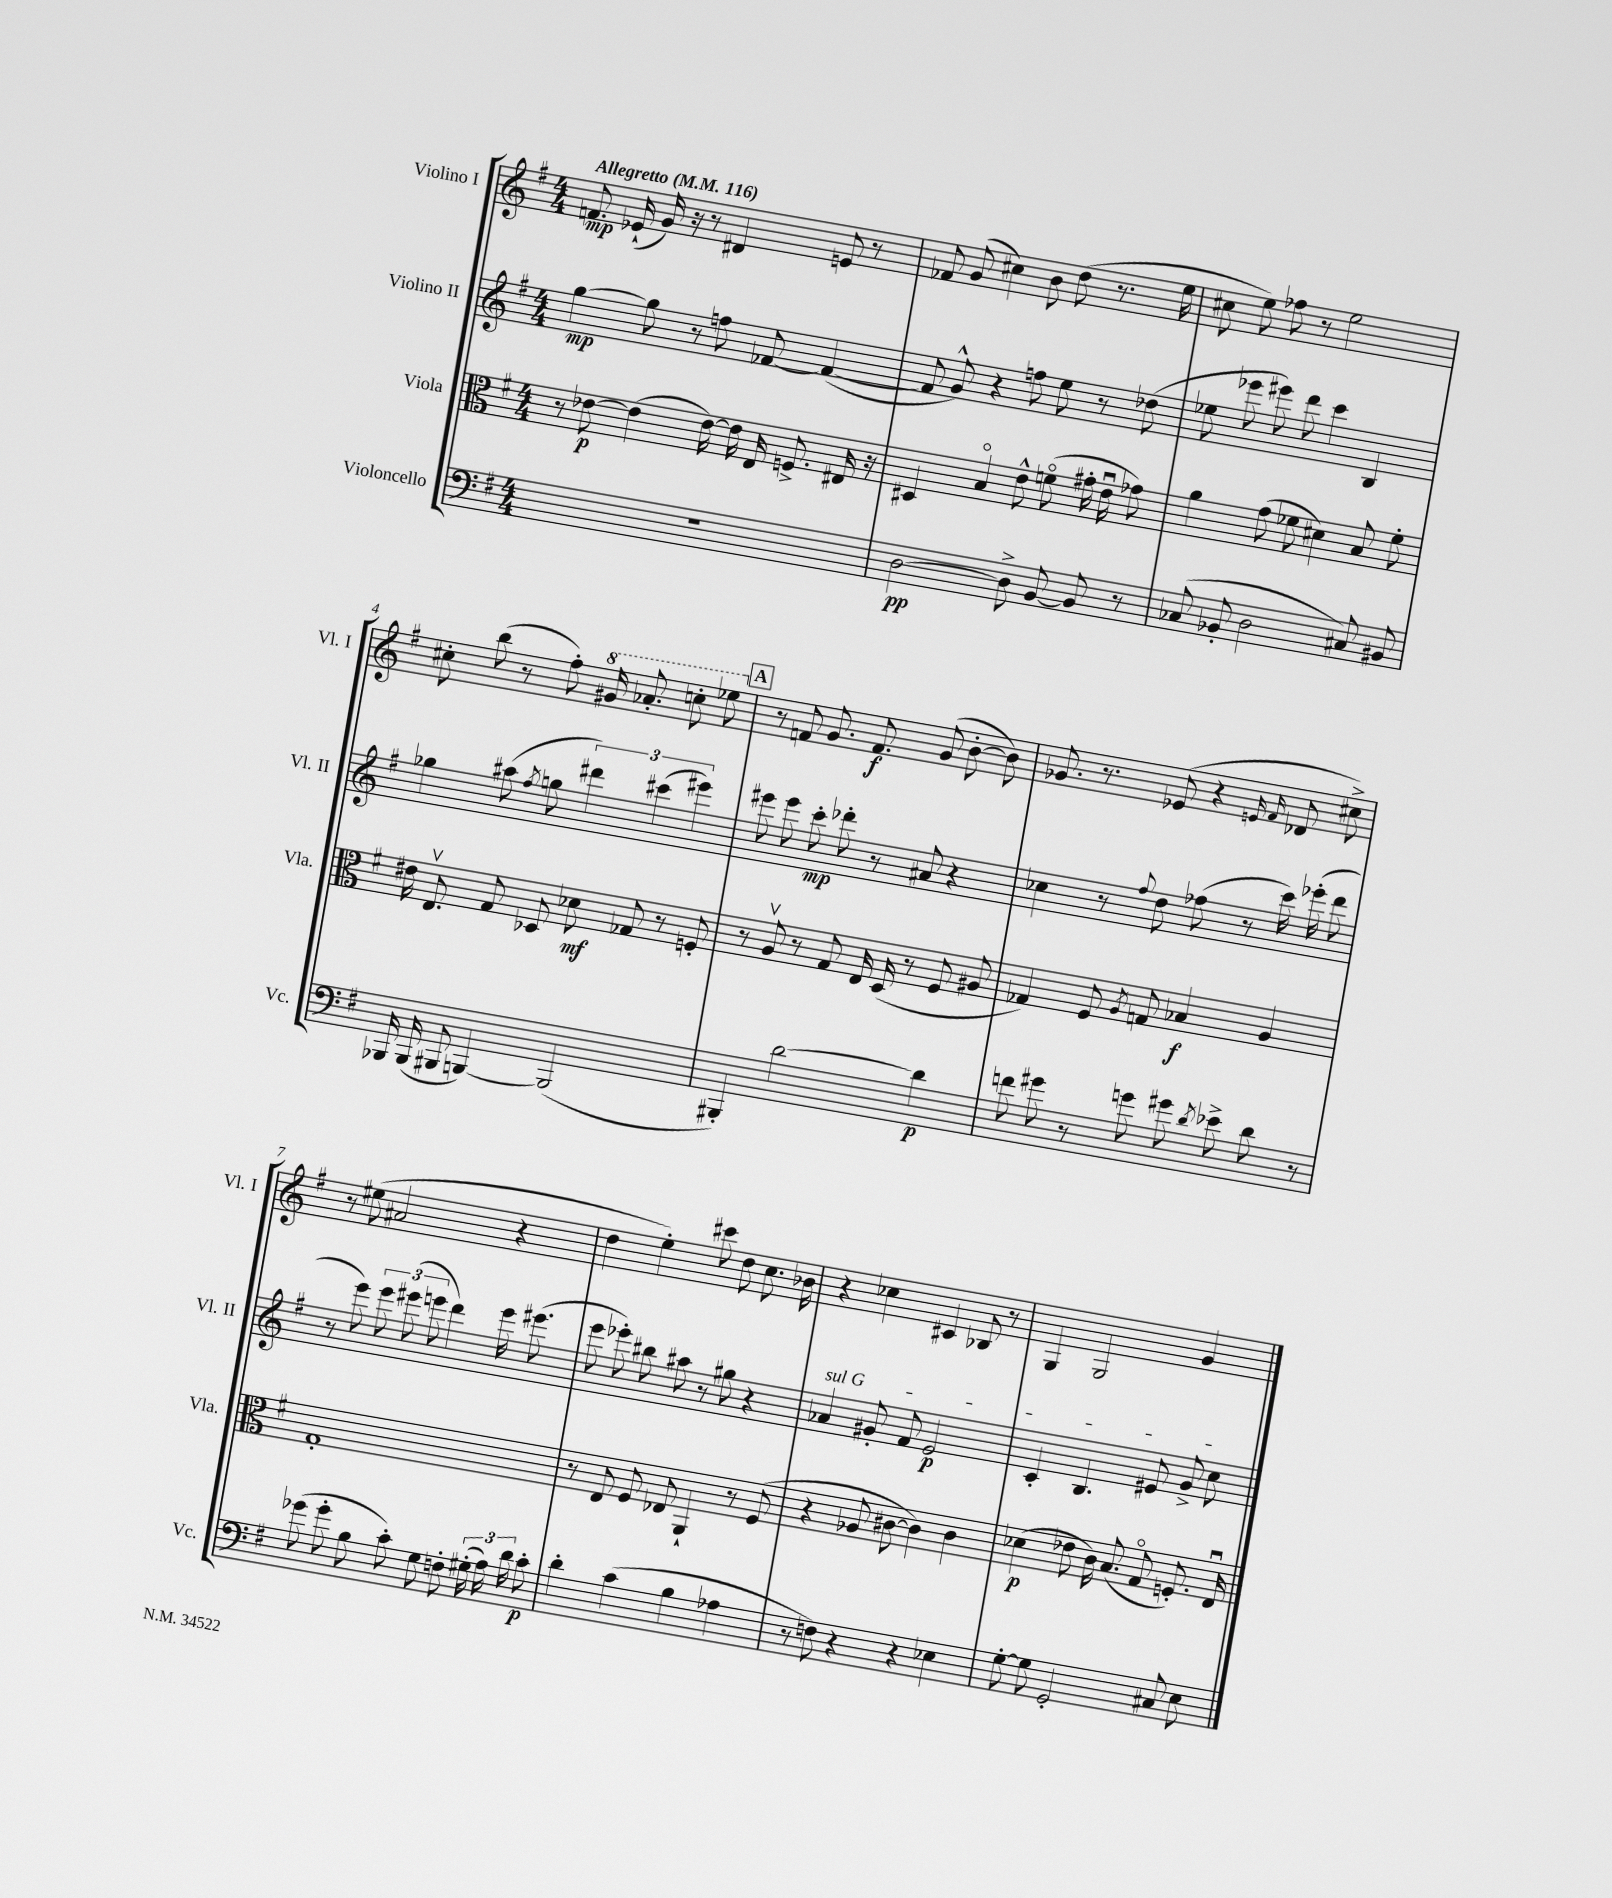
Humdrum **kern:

**kern	**dynam	**kern	**dynam	**kern	**dynam	**kern	**dynam
*part4	*part4	*part3	*part3	*part2	*part2	*part1	*part1
*staff4	*staff4	*staff3	*staff3	*staff2	*staff2	*staff1	*staff1
*I"Violoncello	*	*I"Viola	*	*I"Violino II	*	*I"Violino I	*
*I'Vc.	*	*I'Vla.	*	*I'Vl. II	*	*I'Vl. I	*
*clefF4	*	*clefC3	*	*clefG2	*	*clefG2	*
*k[f#]	*	*k[f#]	*	*k[f#]	*	*k[f#]	*
*M4/4	*	*M4/4	*	*M4/4	*	*M4/4	*
*MM116	*	*MM116	*	*MM116	*	*MM116	*
=1	=1	=1	=1	=1	=1	=1	=1
!	!	!	!	!	!	!LO:TX:a:B:t=Allegretto	!
1r	.	8r	.	[4gg\	mp	8.fn/	mp
.	.	[8e-X\	p	.	.	.	.
.	.	.	.	.	.	(16e-X`/	.
.	.	(4e-\]	.	8gg\]	.	16g/)	.
.	.	.	.	.	.	16r	.
.	.	.	.	8r	.	8r	.
.	.	[16e-\)	.	8ffn\	.	4d#X/	.
.	.	16e-\]	.	.	.	.	.
.	.	16E/	.	[8f-X/	.	.	.
.	.	8.Fn^/	.	.	.	.	.
.	.	.	.	(4f-/_	.	8en/	.
.	.	16E#X/	.	.	.	8r	.
.	.	16r	.	.	.	.	.
=2	=2	=2	=2	=2	=2	=2	=2
[2D\	pp	4D#X/	.	8f-/]	.	8f-X/	.
.	.	.	.	8g^^/)	.	(8g/	.
.	.	4B/	.	4r	.	4cc#X\)	.
8D^\]	.	8e^^\	.	8ffn\	.	8b\	.
[8BB/	.	(8fn\	.	8ee\	.	(8dd\	.
8BB/]	.	16g#X'\	.	8r	.	8.r	.
.	.	16eu\	.	.	.	.	.
8r	.	8g-X\)	.	(8dd-X\	.	.	.
.	.	.	.	.	.	16ee\	.
=3	=3	=3	=3	=3	=3	=3	=3
(8C-X/	.	4a\	.	8ee-X\	.	8cc#X\	.
8BB-X'/	.	.	.	8eee-X\	.	8ee\)	.
2D\	.	(8g\	.	8eee#X\)	.	8ff-X\	.
.	.	8f-X\	.	8ddd\	.	8r	.
.	.	4d#X\)	.	4ccc\	.	2ee\	.
8C#X/)	.	8B/	.	4B/	.	.	.
8BB#X/	.	8f-'\	.	.	.	.	.
!!LO:LB:g=z
=4	=4	=4	=4	=4	=4	=4	=4
16BBB-X/	.	16e#X\	.	4gg-X\	.	8cc#X'\	.
(16BBB-/	.	8.Ev/	.	.	.	.	.
8BBB#X/	.	.	.	.	.	(8bb\	.
[4BBBn/)	.	8G/	.	(8aa#X\	.	8r	.
.	.	.	.	8qff#/	.	.	.
.	.	8D-X/	.	8ggn\	.	8ff#'\)	.
*	*	*	*	*	*	*8va	*
(2BBB/]	.	8d-X\	mf	6ddd#X\)	.	16gg#X/	.
.	.	.	.	.	.	8.aa-X'/	.
.	.	8G-X/	.	.	.	.	.
.	.	.	.	(6ccc#X\	.	.	.
.	.	8r	.	.	.	8cccn'\	.
.	.	.	.	6eee#X\)	.	.	.
.	.	8Fn'/	.	.	.	8eee-X\	.
!!LO:REH:place=s1:t=A
=5	=5	=5	=5	=5	=5	=5	=5
*	*	*	*	*	*	*X8va	*
4BBB#X'/)	.	8r	.	8eee#X\	.	8r	.
.	.	8Av/	.	8eee#\	.	8fn/	.
[2d\	.	8r	.	8ccc'\	mp	8.g/	.
.	.	8G/	.	8ddd-X'\	.	.	.
.	.	.	.	.	.	8.f/	f
.	.	16E/	.	8r	.	.	.
.	.	(16D/	.	.	.	.	.
.	.	8r	.	8a#X/	.	(8g/	.
4d\]	p	8F#/	.	4r	.	[8b'\	.
.	.	8A#X/	.	.	.	8b\])	.
=6	=6	=6	=6	=6	=6	=6	=6
8fn\	.	4G-X/)	.	4cc-X\	.	8.g-X/	.
8g#X\	.	.	.	.	.	.	.
.	.	.	.	.	.	8.r	.
8r	.	8F#/	.	8r	.	.	.
.	.	8qA/	.	8qqff#/	.	.	.
8gn\	.	8Gn/	.	8dd\	.	(8e-X/	.
8g#X\	.	4B-X/	f	(8ff-X\	.	4r	.
8qd/	.	.	.	.	.	.	.
8e-X^\	.	.	.	8r	.	.	.
.	.	.	.	.	.	16qqen/	.
.	.	.	.	.	.	16qqf#/	.
8d\	.	4A/	.	16ccc\)	.	8d-X/	.
.	.	.	.	(16eee-X'\	.	.	.
8r	.	.	.	8ddd\	.	8cc#X^\)	.
!!LO:LB:g=z
=7	=7	=7	=7	=7	=7	=7	=7
(8g-X\	.	1G'	.	8r	.	8r	.
8g-'\	.	.	.	8eee\)	.	(8ee#X\	.
8B\	.	.	.	12eee\	.	2a#X/	.
.	.	.	.	(12eee#X\	.	.	.
8c'\)	.	.	.	.	.	.	.
.	.	.	.	12eeen\	.	.	.
8G\	.	.	.	4ddd\)	.	.	.
8Fn'\	.	.	.	.	.	.	.
(24G#X'\	.	.	.	16eee\	.	4r	.
24A\)	.	.	.	.	.	.	.
.	.	.	.	(8.eee#X\	.	.	.
24d\	.	.	.	.	.	.	.
8c'\	p	.	.	.	.	.	.
=8	=8	=8	=8	=8	=8	=8	=8
4d'\	.	8r	.	8eee\	.	4dd\	.
.	.	8E/	.	8eee-X'\)	.	.	.
(4c\	.	8F#/	.	8bb#X\	.	4ee'\)	.
.	.	8E-X/	.	8aa#X\	.	.	.
4B\	.	4AA`/	.	8r	.	8ccc#X\	.
.	.	.	.	8gg#X\	.	8dd\	.
4A-X\	.	8r	.	4r	.	8.cc\	.
.	.	(8F#/	.	.	.	.	.
.	.	.	.	.	.	16b-X\	.
=9	=9	=9	=9	=9	=9	=9	=9
!	!	!	!	!LO:TX:a:i:t=sul G	!	!	!
8r	.	4r	.	4a-X/	.	4r	.
8Fn\)	.	.	.	.	.	.	.
4r	.	8A-X/	.	8g#X'/	.	4cc-X\	.
.	.	[8c#X\	.	8f#/	.	.	.
4r	.	4c#\])	.	2e/	p	4c#X/	.
4E-X\	.	4c#\	.	.	.	8B-X/	.
.	.	.	.	.	.	8r	.
=10	=10	=10	=10	=10	=10	=10	=10
[8G'\	.	(4d-X\	p	4c'/	.	4G/	.
8G\]	.	.	.	.	.	.	.
2GG'/	.	8e-X\	.	4.B/	.	2G/	.
.	.	16c\)	.	.	.	.	.
.	.	(8.B/	.	.	.	.	.
.	.	8G/	.	8e#X/	.	.	.
8C#X/	.	8.Fn'/)	.	8g^/	.	4g/	.
8E\	.	.	.	8cc\	.	.	.
.	.	16Eu/	.	.	.	.	.
==	==	==	==	==	==	==	==
*-	*-	*-	*-	*-	*-	*-	*-
